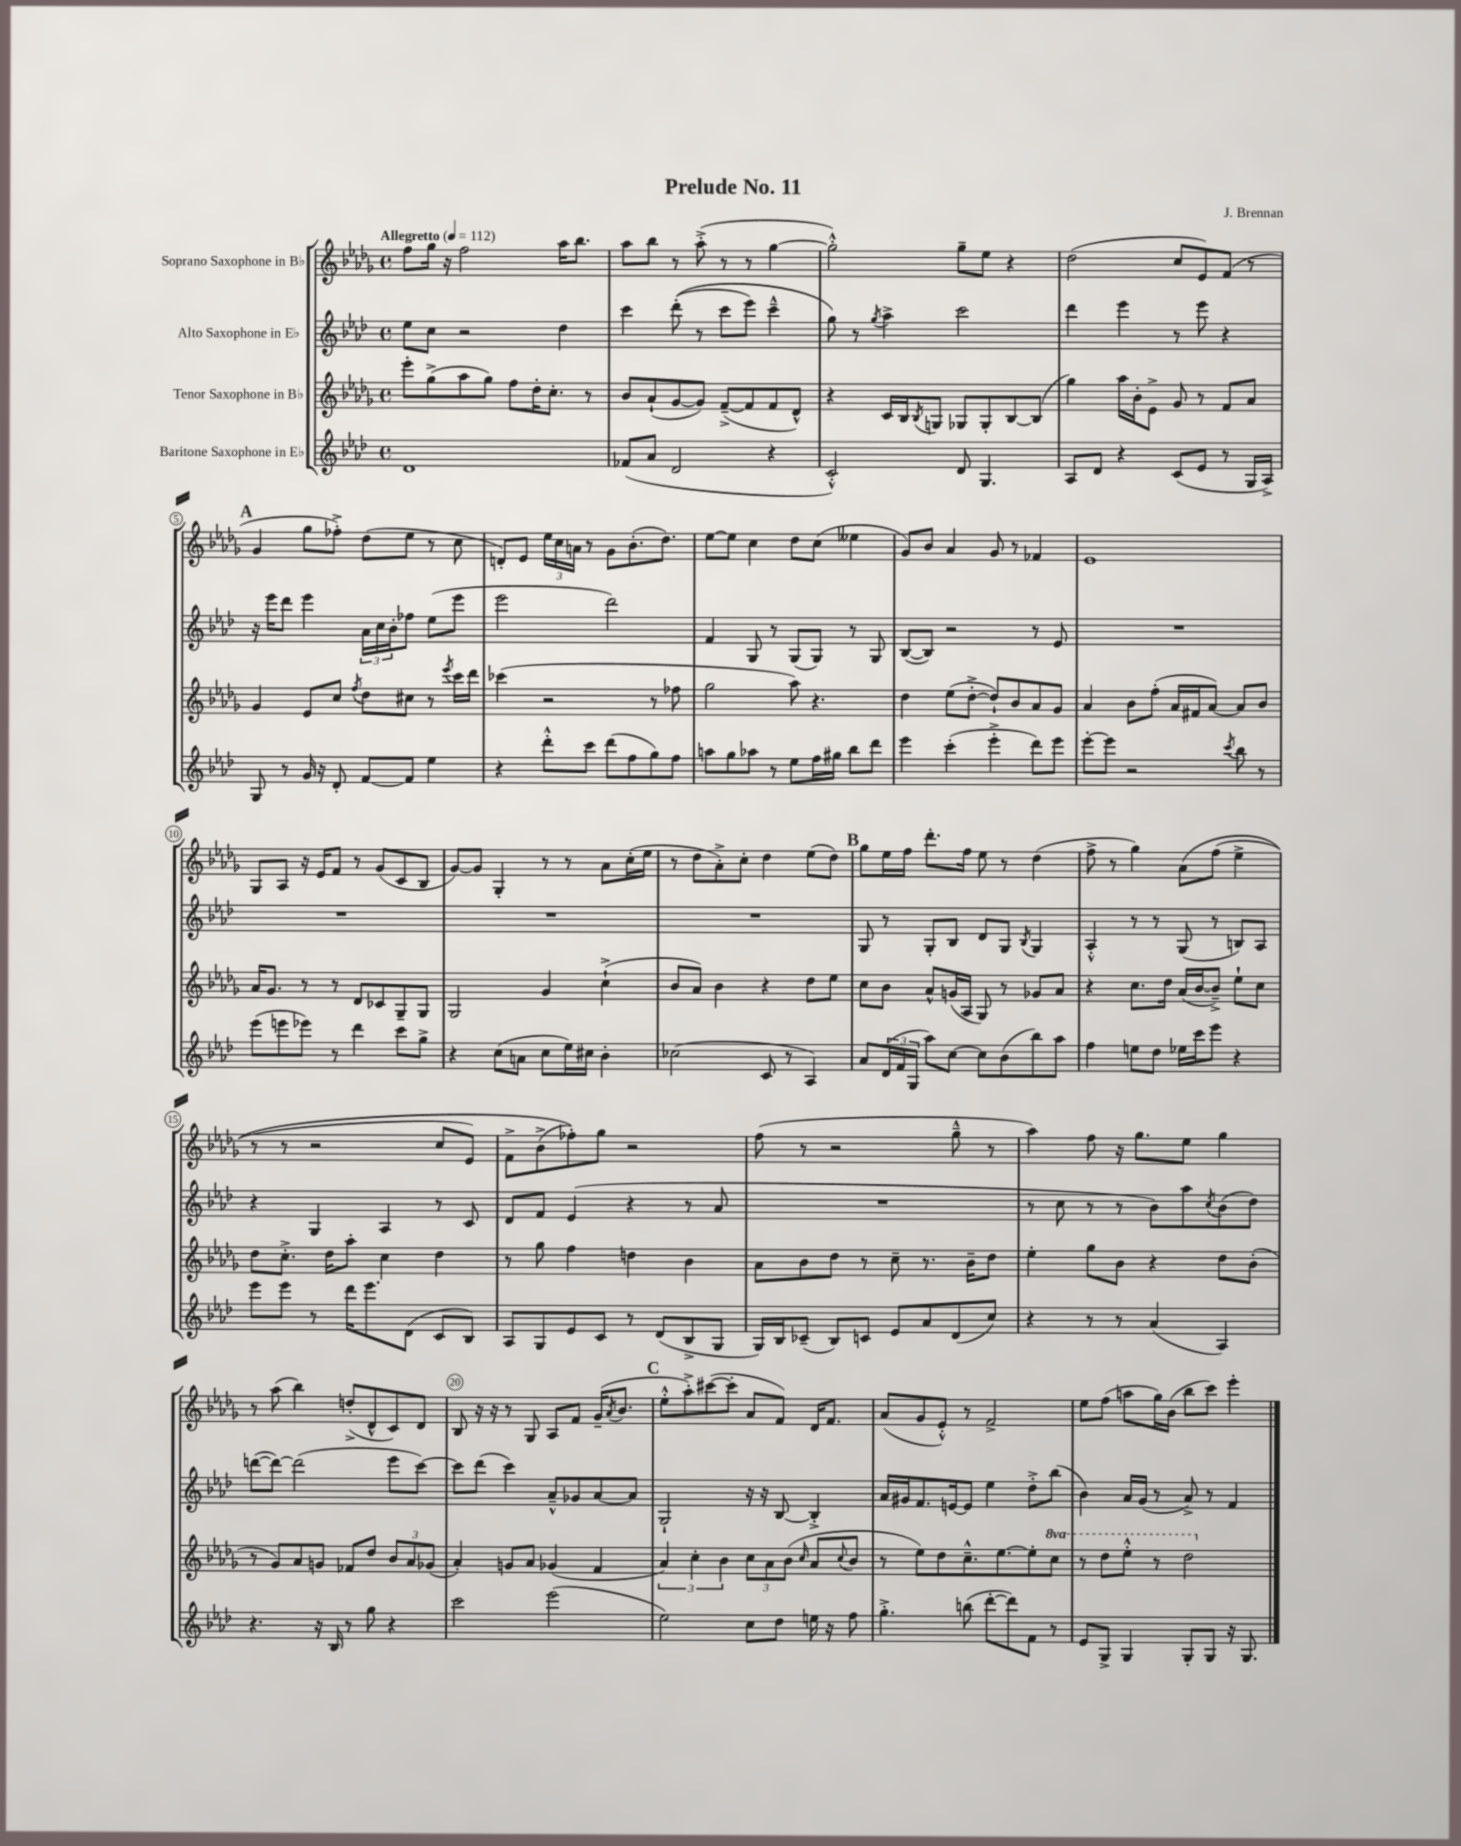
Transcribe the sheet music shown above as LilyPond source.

\header { title = "Prelude No. 11" composer = "J. Brennan" }
<<
\new StaffGroup <<
\new Staff = "s0" \with { instrumentName = "Soprano Saxophone in Bb" } {
    \clef treble \key des \major \defaultTimeSignature \time 4/4 \tempo "Allegretto" 4 = 112
    f''8 ges''16 r16 f''2 aes''16 bes''8. |
    aes''8 bes''8 r8 aes''8-.->( r8 r8 ges''4~ |
    ges''2-.-^) ges''8-- ees''8 r4 |
    des''2( c''8 ees'8) f'8( r8 |
    \mark \markup { \bold "A" } ges'4 ges''8 fes''8-.->) des''8( ees''8 r8 c''8 |
    d'8-.) ees'8 \tuplet 3/2 { ees''16 c''16 a'16 } r8 ges'8 bes'8.-.( des''8.) |
    ees''8~ ees''8 c''4 des''8 c''8( eeses''4 |
    ges'8) bes'8 aes'4 ges'8 r8 fes'4 |
    ees'1 |
    ges8 aes8 r16 ees'16 f'8 r8 ges'8( c'8 bes8 |
    ges'8~) ges'8 ges4-. r8 r8 aes'8 c''16-.( ees''16 |
    r8 des''8 aes'8-.->) c''8-. des''4 ees''8( des''8) |
    \mark \markup { \bold "B" } ges''8 ees''16 f''16 des'''8.-. f''16 ees''8 r8 des''4( |
    f''8-> r8 ges''4) aes'8\( f''8( ees''4-> |
    r8 r8 r2 c''8 ees'8) |
    f'8-> bes'8->( fes''8-.)\) ges''8 r2 |
    f''8( r8 r2 ges''8---^ r8 |
    aes''4) f''8 r16 ges''8. ees''8 ges''4 |
    r8 aes''8( bes''4) d''8-.->( des'8-^ c'8) des'8 |
    bes8 r16 r16 r8 ges8 aes8 f'8 ges'16--( \acciaccatura { aes'8 } bes'8. |
    \mark \markup { \bold "C" } ees''8-.-^ aes''8-.->) cis'''8~( cis'''8-. aes'8 f'8) des'16 f'8. |
    aes'8( ges'8 ees'8-.-^) r8 f'2-> |
    ees''8 f''8( a''8 ges''16) bes'16( bes''8 c'''8) ees'''4-. \bar "|." |
}
\new Staff = "s1" \with { instrumentName = "Alto Saxophone in Eb" } {
    \clef treble \key aes \major \defaultTimeSignature \time 4/4
    ees''8 c''8 r2 des''4 |
    c'''4 des'''8-.(\( r8 c'''8 ees'''8) c'''4---^ |
    g''8\) r8 \acciaccatura { g''8 } aes''4-> c'''2 |
    des'''4 ees'''4 r8 ees'''8 r4 |
    \mark \markup { \bold "A" } r16 ees'''16 des'''8 ees'''4 \tuplet 3/2 { aes'16 c''16 bes'16-. } fes''8 ees''8( ees'''8 |
    ees'''2 des'''2) |
    f'4 g8 r8 g8( g8) r8 g8 |
    bes8~( bes8) r2 r8 ees'8 |
    R1 |
    R1 |
    R1 |
    R1 |
    \mark \markup { \bold "B" } g8 r8 g8-. bes8 des'8 g8 \acciaccatura { bes8 } g4 |
    aes4-.-^ r8 r8 g8( r8 b8) aes8 |
    r4 g4 aes4 r8 c'8 |
    des'8 f'8 ees'4( r4 r8 aes'8 |
    R1 |
    r8 c''8 r8 r8 bes'8) aes''8 \acciaccatura { c''8 } bes'8( des''8) |
    d'''8~( d'''8~) d'''2( ees'''8 c'''8~) |
    c'''8 des'''8( c'''4) aes'8---^ ges'8 aes'8~ aes'8 |
    \mark \markup { \bold "C" } g2-! r16 r16 bes8~ bes4-.-> |
    aes'16 gis'16 f'8. e'16~ e'8 ees''4 des''8-.-> bes''8( |
    bes'4) aes'16 g'16( r8 aes'8->) r8 f'4 \bar "|." |
}
\new Staff = "s2" \with { instrumentName = "Tenor Saxophone in Bb" } {
    \clef treble \key des \major \defaultTimeSignature \time 4/4 \set Staff.ottavationMarkups = #ottavation-simple-ordinals
    ees'''8-. ges''8->( aes''8 ges''8) f''8 des''16-. c''8.-. r8 |
    bes'8 aes'8-!( ges'8~ ges'8) f'8~--->( f'8 f'8 des'8-^) |
    r4 c'16 bes16 \acciaccatura { bes8 } g8 ges8 ges8-. bes8~ bes8( |
    ges''4) aes''16 bes'16-. ees'8-> ges'8 r8 f'8 aes'8 |
    \mark \markup { \bold "A" } ges'4 ees'8 c''8 \acciaccatura { f''8 } des''8 cis''8 r8 \acciaccatura { ees'''8 } c'''16 des'''16 |
    ces'''4( r2 r8 fes''8 |
    ges''2 aes''8) r4. |
    des''4 ees''8( des''8~-.-> des''8-!) bes'8 aes'8 ges'8 |
    aes'4 bes'8 f''8-.( aes'16 fis'16 aes'8~) aes'8 bes'8 |
    aes'16 ges'8. r8 r8 des'8 ces'8 ges8-- ges8 |
    ges2 ges'4 c''4-!->( |
    bes'8 aes'8) bes'4 r4 des''8 ees''8 |
    \mark \markup { \bold "B" } c''8 bes'8 aes'8-^ g'16( aes16 ges8) r8 ges'8 aes'8 |
    r4 c''8. des''16 aes'16( bes'16~ bes'8--->) ees''8-! c''8 |
    des''8 c''8.-.-> des''16 aes''8-. c''4 des''4 |
    r8 ges''8 f''4 d''4 bes'4 |
    aes'8 bes'8 des''8 r8 c''8-- r8. bes'16-- des''8 |
    ees''4-. ges''8 bes'8 r4 des''8 bes'8-.( |
    r8 ges'8) aes'8 g'8 fes'8 des''8 \tuplet 3/2 { bes'8 aes'8 ges'8( } |
    aes'4-.) g'8 aes'8 ges'4( f'4 |
    \mark \markup { \bold "C" } \tuplet 3/2 { aes'4) c''4-. bes'4 } \tuplet 3/2 { c''8 aes'8 bes'8( } \grace { c''16 } aes'8 \appoggiatura { c''8 } bes'8 |
    r8 ees''8) des''8 c''8.---^ ees''8.~ ees''8-. \ottava #1 c'''8 |
    r8 des'''8 ees'''8-.-^ r8 des'''2 \ottava #0 \bar "|." |
}
\new Staff = "s3" \with { instrumentName = "Baritone Saxophone in Eb" } {
    \clef treble \key aes \major \defaultTimeSignature \time 4/4
    des'1 |
    fes'8( aes'8 des'2 r4 |
    c'2-.-^) des'8 g4. |
    aes8 des'8 r4 c'8( ees'8 r8 g16 aes16->) |
    \mark \markup { \bold "A" } g8 r8 g'16 r16 des'8-. f'8~ f'8 ees''4 |
    r4 des'''8-.-^ c'''8 des'''8( f''8 g''8) f''8 |
    a''8 g''8 aes''8 r8 ees''8 f''16 gis''16 bes''8 des'''8 |
    ees'''4 c'''4-.( ees'''4-.-> des'''8) ees'''8 |
    ees'''8~-. ees'''8 r2 \acciaccatura { c'''8 } bes''8 r8 |
    ees'''8( e'''8 ees'''8) r8 des'''4 c'''8 g''8-> |
    r4 c''8( a'8 c''8 ees''16) cis''16 bes'4-. |
    ces''2( c'8 r8 aes4) |
    \mark \markup { \bold "B" } aes'8 \tuplet 3/2 { des'16( f'16 g16 } aes''8) c''8~ c''8 bes'8( bes''8) aes''8 |
    f''4 e''8 des''8 ees''16 c'''16 ees'''8 r4 |
    ees'''8 ees'''8 r8 des'''16 ees'''8. des'8( c'8 bes8) |
    aes8 g8 ees'8 c'8 r8 des'8( bes8-> g8 |
    g16) bes16 ces'8--( bes8) c'8 ees'8 aes'8 des'8( c''8) |
    r4 r8 r8 aes'4( aes4) |
    r4. r16 bes16 r8 g''8 r4 |
    c'''2 ees'''2( |
    \mark \markup { \bold "C" } ees''2) c''8 des''8 e''16 r16 f''8 |
    g''4.-.-> b''8( des'''8~-. des'''8) f'8 r8 |
    ees'8 g8-> g4 g8-. g8 r16 g8. \bar "|." |
}
>>
>>
\layout { \context { \Score \override BarNumber.break-visibility = ##(#f #t #t) barNumberVisibility = #(every-nth-bar-number-visible 5) \override BarNumber.stencil = #(make-stencil-circler 0.1 0.3 ly:text-interface::print) } }
